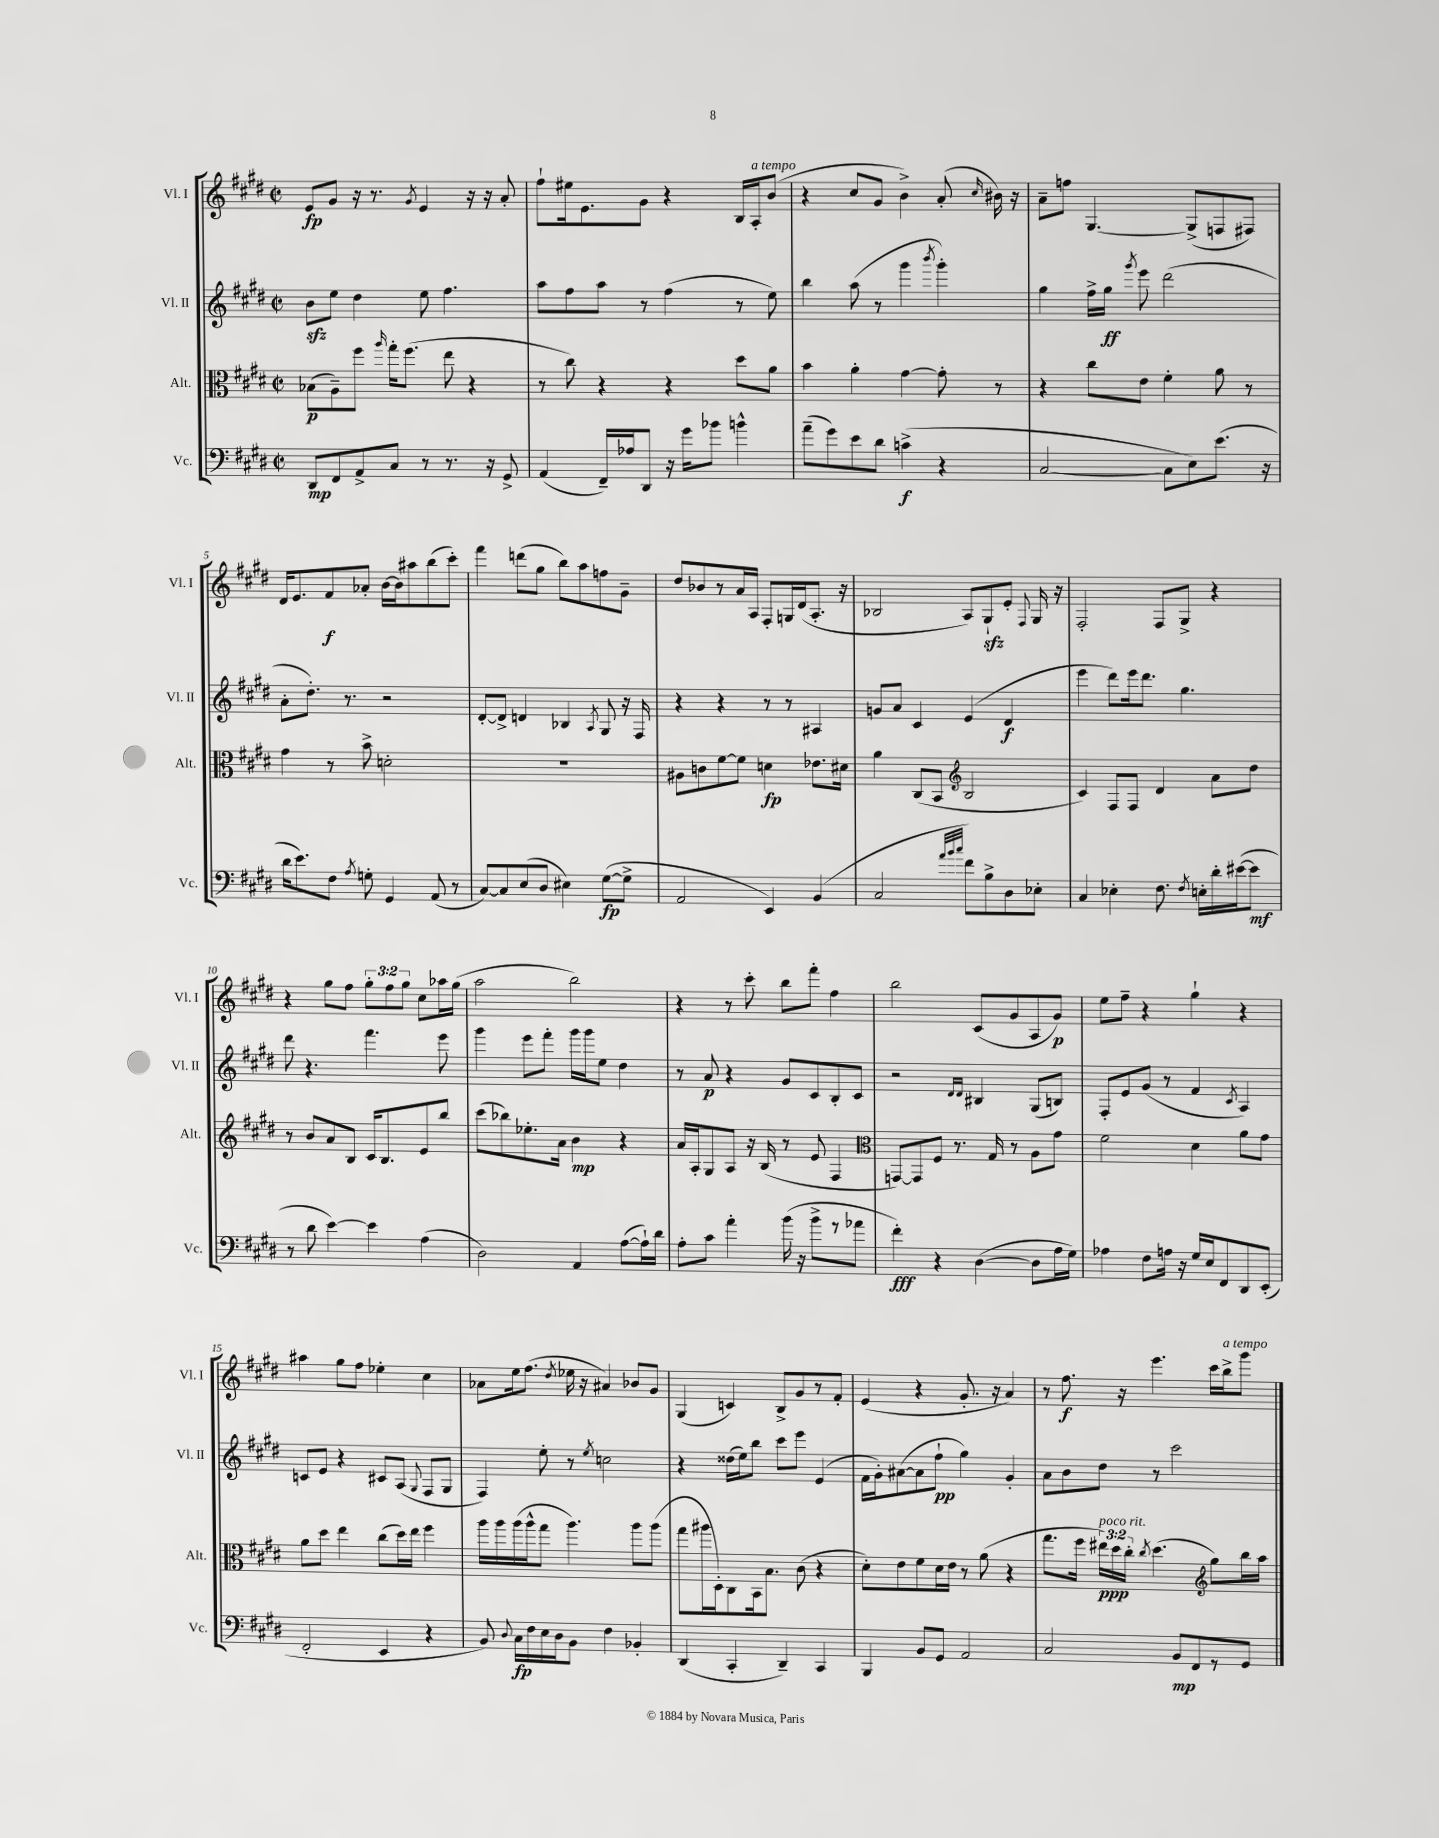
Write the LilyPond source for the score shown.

<<
\new StaffGroup <<
\new Staff = "s0" \with { instrumentName = "Vl. I" shortInstrumentName = "Vl. I" } {
    \clef treble \key e \major \defaultTimeSignature \time 2/2 \override Staff.TupletNumber.text = #tuplet-number::calc-fraction-text
    \autoBeamOff e'8[\fp gis'8] r16 r8. \acciaccatura { gis'8 } e'4 r16 r16 a'8-. |
    fis''8[-! eis''16 e'8. gis'8] r4 b16[ a16-.^\markup { \italic "a tempo" } b'8]( |
    r4 cis''8[ gis'8] b'4->) a'8-.( \grace { cis''16 } bis'16) r16 |
    a'8[-- f''8] gis4.~ gis8[->( f8 fis8]) |
    dis'16[ e'8. fis'8\f aes'8]-. b'16[~ b'16 ais''8 b''8( cis'''8]-.) |
    fis'''4 d'''8[( gis''8] b''8[) a''8 f''8 gis'8]-- |
    dis''8[ bes'8 r8 a'16 a16] fis8[-. g16 dis'16( a8.]-. r16 |
    bes2 a8[) gis8-!\sfz e'8]-. \appoggiatura { fis8 } gis16 r16 |
    fis2-. fis8[ gis8]-> r4 |
    r4 gis''8[ fis''8] \tuplet 3/2 { gis''8[-. fis''8 gis''8] } cis''8[ aes''16 gis''16]( |
    a''2 b''2) |
    r4 r8 cis'''8-. b''8[ fis'''8]-. fis''4 |
    b''2 cis'8[( gis'8 a8 gis'8]\p) |
    e''8[ fis''8]-- r4 gis''4-! r4 |
    ais''4 gis''8[ fis''8] ees''4-. cis''4 |
    aes'8[ e''16 fis''8.]( \acciaccatura { dis''8 } ees''16 r16 ais'4) bes'8[ gis'8] |
    gis4( c'4) b8[-> gis'8 r8 fis'8]-. |
    e'4( r4 gis'8.-. r16 a'4) |
    r8 fis''8.\f r16 e'''4. cis'''16[ b''16->^\markup { \italic "a tempo" } gis'''8] \bar "|." |
}
\new Staff = "s1" \with { instrumentName = "Vl. II" shortInstrumentName = "Vl. II" } {
    \clef treble \key e \major \defaultTimeSignature \time 2/2
    \autoBeamOff b'8[\sfz e''8] dis''4 e''8 fis''4. |
    a''8[ fis''8 a''8] r8 fis''4( r8 e''8) |
    b''4 a''8( r8 gis'''4 \acciaccatura { b'''8 } gis'''4-.) |
    gis''4 fis''16[-> gis''16]\ff \acciaccatura { gis'''8 } e'''8 dis'''2( |
    a'8[-. dis''8.]-.) r8. r2 |
    dis'8[~-. dis'8]-> d'4 bes4 \acciaccatura { a8 } gis8 r16 fis16 |
    r4 r4 r8 r8 ais4 |
    g'8[ a'8] cis'4 e'4( dis'4\f |
    e'''4 dis'''8[) e'''16 dis'''8.] gis''4. |
    dis'''8 r4. fis'''4. e'''8 |
    gis'''4 e'''8[ fis'''8]-. gis'''16[ gis'''16 e''8] dis''4 |
    r8 a'8\p r4 gis'8[ cis'8 b8-. cis'8] |
    r2 \grace { dis'16[ dis'16] } bis4 gis8[( b8]) |
    fis8[-. e'8 gis'8]( r8 fis'4 \acciaccatura { cis'8 } a4) |
    c'8[ e'8] r4 cis'8[ a8]( \appoggiatura { gis8 } fis8[ gis8] |
    fis4) e''8-. r8 \acciaccatura { e''8 } c''2 |
    r4 disis''16[( e''16) b''8] cis'''8[ e'''8] e'4( |
    fis'16[ gis'16-.) ais'8~( ais'8 fis''8]-!\pp gis''4) gis'4-. |
    a'8[ b'8 dis''8] r8 cis'''2 \bar "|." |
}
\new Staff = "s2" \with { instrumentName = "Alt." shortInstrumentName = "Alt." } {
    \clef alto \key e \major \defaultTimeSignature \time 2/2 \override Staff.TupletNumber.text = #tuplet-number::calc-fraction-text
    \autoBeamOff bes8[\p( a8--) fis''8] \grace { a''16 } gis''16[-. fis''8.]( e''8 r4 |
    r8 cis''8) r4 r4 dis''8[ a'8] |
    b'4 a'4-. gis'4~ gis'8-. r8 |
    r4 cis''8[ e'8] fis'4-. a'8 r8 |
    gis'4 r8 b'8-> d'2-. |
    R1 |
    ais8[ c'8 fis'8~ fis'8] d'4\fp ees'8.[ dis'16] |
    a'4 cis8[( b,8] \clef treble b2 |
    cis'4) fis8[ fis8] dis'4 a'8[ dis''8] |
    r8 b'8[ a'8 b8] cis'16[ b8. e'8 b''8] |
    cis'''8[( bes''8) ees''8.-. a'16] b'4\mp r4 |
    a'16[ a16-. gis8 a8] r16 b16( r8 e'8 fis4 |
    \clef alto g,8[~) g,8 fis8] r8. gis16 r8 a8[ gis'8] |
    fis'2 dis'4 a'8[ gis'8] |
    a'8[ dis''8] e''4 cis''8[( dis''16) e''16] fis''4 |
    a''16[ a''16 a''16( a''16-^ gis''8] a''4.) a''8[ a''8]( |
    gis''8[ ais''16 dis16-.) cis8 b,16 b8.] cis'8( r4 |
    dis'8[-.) e'8 fis'8 dis'16 e'16] r8 a'8( r4 |
    gis''8.[ fis''16] \tuplet 3/2 { eis''16[\ppp^\markup { \italic "poco rit." }) dis''16 cis''16]-. } \acciaccatura { cis''8 } dis''4.( \clef treble gis''8[) b''16 a''16] \bar "|." |
}
\new Staff = "s3" \with { instrumentName = "Vc." shortInstrumentName = "Vc." } {
    \clef bass \key e \major \defaultTimeSignature \time 2/2
    \autoBeamOff dis,8[\mp fis,8 a,8-> cis8] r8 r8. r16 gis,8-> |
    a,4( fis,16[--) aes16 dis,8] r16 gis'16[ bes'8] b'4-^ |
    a'8[--( gis'8) e'8 dis'8] c'4->\f( r4 |
    cis2~ cis8[ e8) e'8.]( r16 |
    dis'16[ e'8.) fis8] \acciaccatura { a8 } g8-. gis,4 a,8( r8 |
    cis8[~) cis8 e8( dis8] eis4) gis8[~\fp( gis8]-> |
    a,2 e,4) b,4( |
    cis2 \grace { a'32[ b'32 cis''32] } fis'8[) b8-> dis8 ees8]-. |
    cis4 ees4-. fis8. \acciaccatura { fis8 } e16[-. dis'16-. eis'16~( eis'8]\mf |
    r8 dis'8 e'4~) e'4 a4( |
    dis2) a,4 a8[~( a16-!) dis'16] |
    a8[-. cis'8] a'4-. b'16( r16 b'8[-> r8 aes'8] |
    fis'4-.\fff) r4 dis4~( dis8[ a16 gis16]) |
    aes4 fis8[ a16] r16 gis16[ e16 fis,8 dis,8 e,8]-.( |
    fis,2-. e,4 r4 |
    b,8) \appoggiatura { dis8 } cis16[\fp fis16 e16 dis16 b,8] fis4 bes,4-. |
    dis,4( cis,4-. dis,4--) cis,4 |
    b,,4 b,8[ gis,8] a,2 |
    cis2 b,8[\mp fis,8 r8 gis,8] \bar "|." |
}
>>
>>
